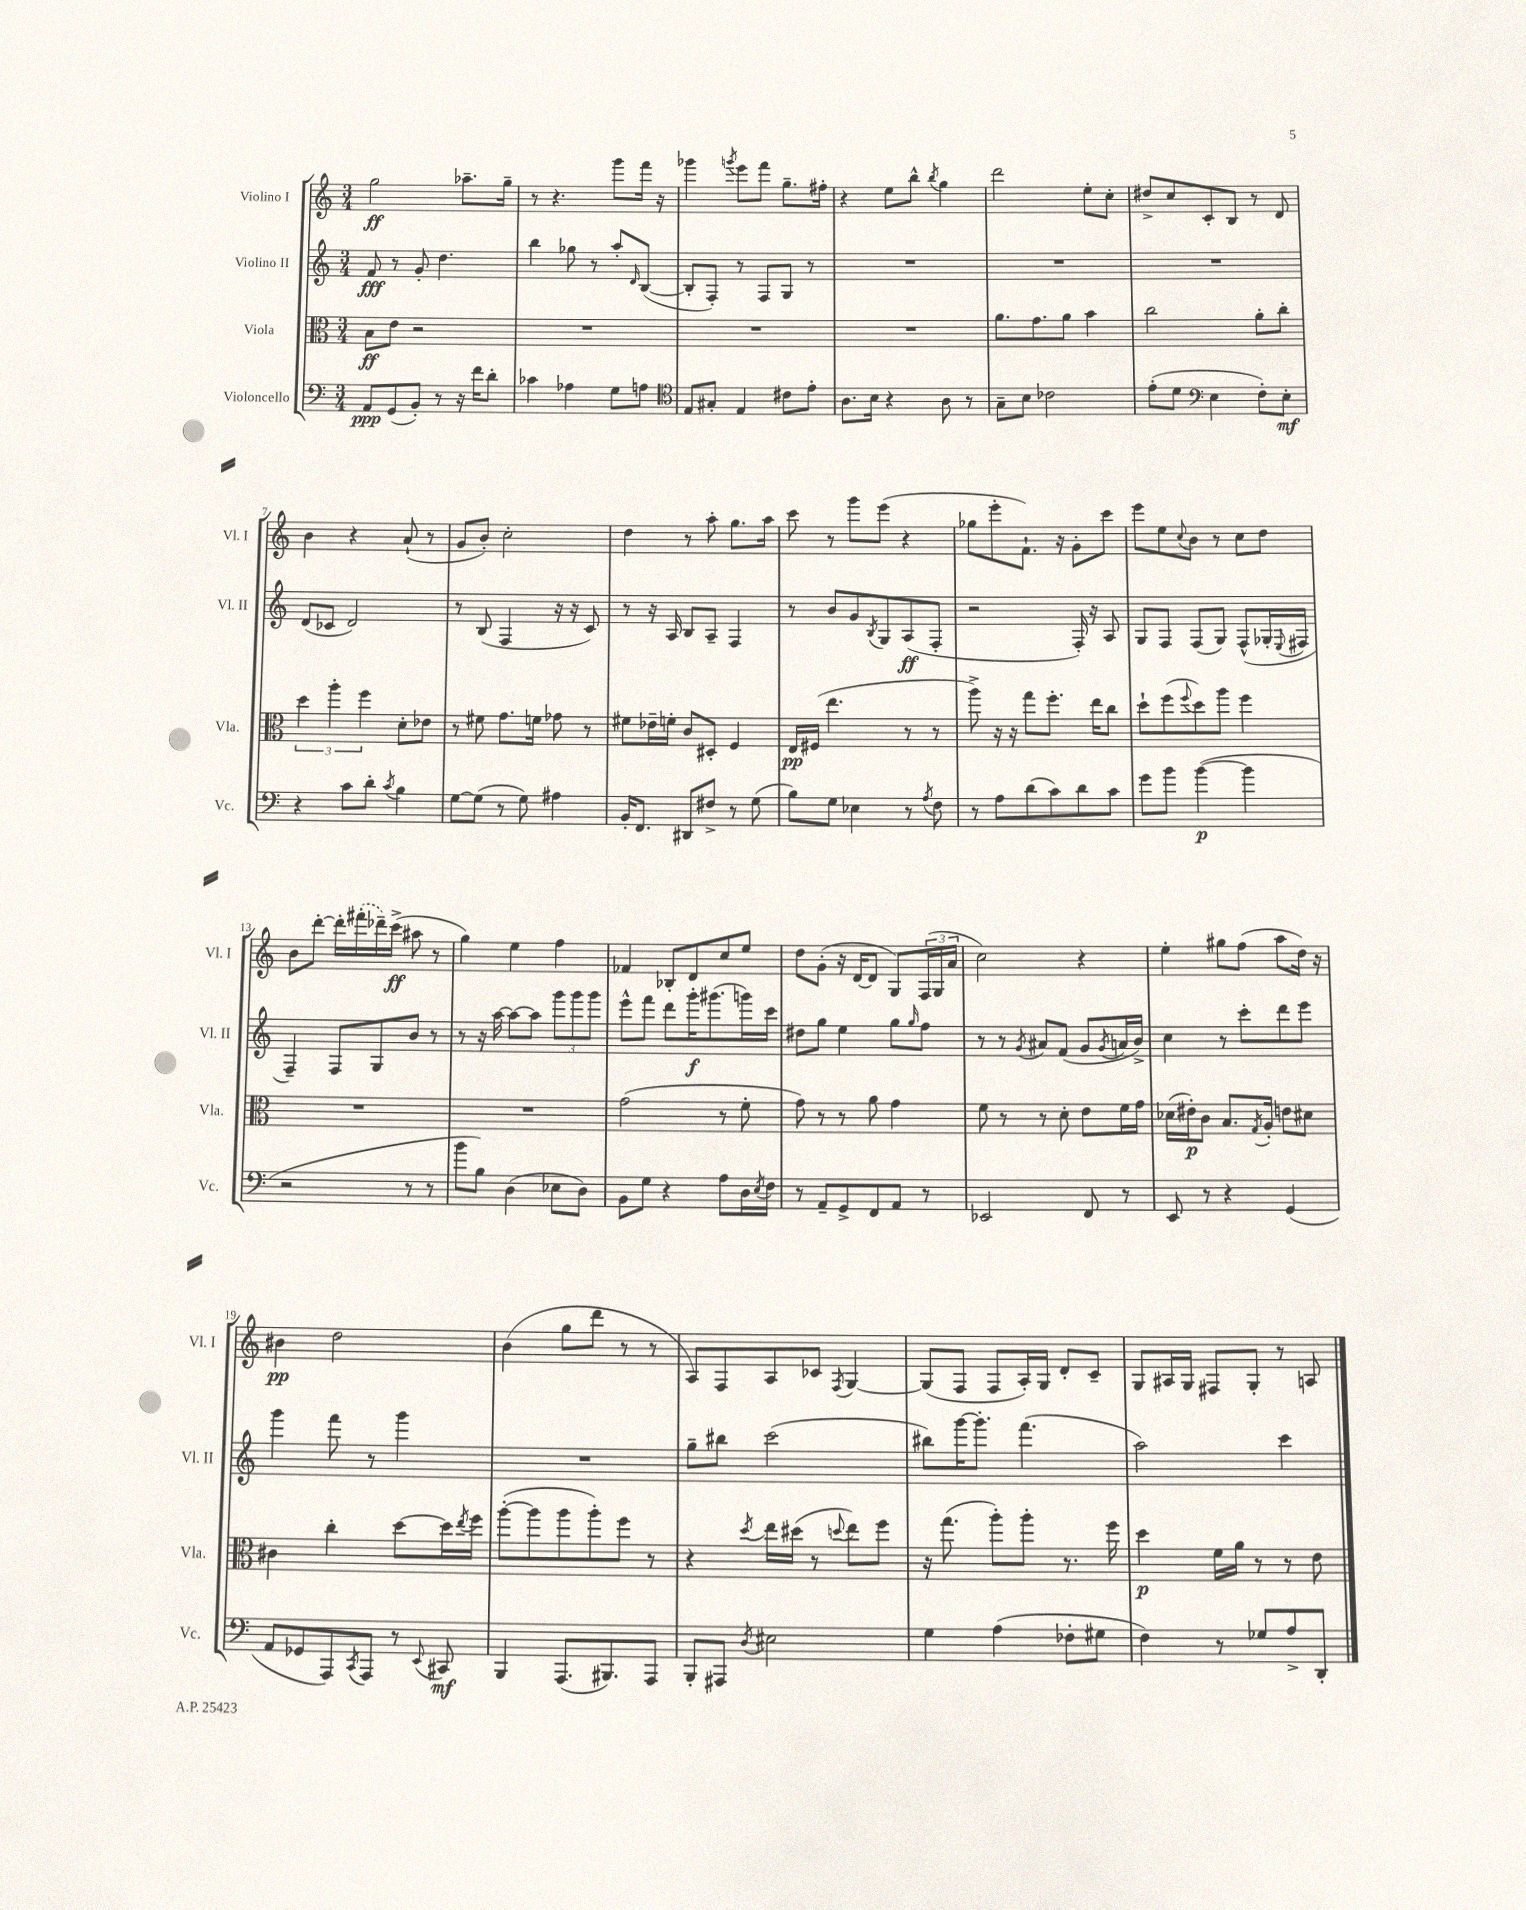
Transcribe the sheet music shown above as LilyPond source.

<<
\new StaffGroup <<
\new Staff = "s0" \with { instrumentName = "Violino I" shortInstrumentName = "Vl. I" } {
    \clef treble \key c \major \numericTimeSignature \time 3/4
    g''2\ff aes''8.-- g''16-- |
    r8 r4. g'''8 f'''16 r16 |
    ges'''4 \acciaccatura { g'''8 } e'''8 f'''8 g''8.-- fis''16-. |
    r4 e''8 b''8-^ \acciaccatura { b''8 } g''4 |
    d'''2 e''8-. c''8-. |
    dis''8-> c''8 c'8-. b8 r8 d'8 |
    b'4 r4 a'8-!( r8 |
    g'8 b'8-.) c''2-. |
    d''4 r8 a''8-. g''8. a''16 |
    c'''8 r8 g'''8 e'''8( r4 |
    ges''8 e'''8-. f'8.-!) r16 g'8-. c'''8 |
    e'''8 e''8 \appoggiatura { c''8 } b'8 r8 c''8 d''8 |
    b'8 d'''8~-. d'''16-. \once \slurDashed fis'''16-.( des'''16--) c'''16->\ff( ais''8 r8 |
    g''4) e''4 f''4 |
    fes'4 bes8-. d'8 c''8 e''8 |
    d''8 g'8-.( r16 d'16~ d'8 g8) \tuplet 3/2 { f16( g16 a'16 } |
    c''2) r4 |
    e''4-. gis''8 f''8( a''8 d''16) r16 |
    bis'4\pp d''2 |
    b'4( g''8 d'''8 r8 r8 |
    a8) f8 a8 ces'8 \acciaccatura { f8 } g4~ |
    g8( f8 f8 a16-.) g16 d'8-. c'8-- |
    g8 ais16 g16 fis8 g8-. r8 a8 \bar "|." |
}
\new Staff = "s1" \with { instrumentName = "Violino II" shortInstrumentName = "Vl. II" } {
    \clef treble \key c \major \numericTimeSignature \time 3/4
    f'8\fff r8 g'8-. d''4. |
    b''4 ges''8 r8 a''8-. \grace { d'16 } b8~( |
    b8-. f8-.) r8 f8 g8 r8 |
    R2. |
    R2. |
    R2. |
    d'8( ces'8 d'2) |
    r8 b8( f4 r16 r16 c'8) |
    r8 r16 a16 b8 a8-- f4 |
    r8 b'8 g'8 \acciaccatura { b8 } g8 a8\ff( f8-. |
    r2 f16-.) r16 a8 |
    g8 f8 f8( g8) f8-^( ges16-. \appoggiatura { e8 } fis16 |
    f4--) f8 g8 b'8 r8 |
    r8 r16 a''16~ a''8~ a''8 \tuplet 3/2 { g'''8 g'''8 g'''8 } |
    e'''8-^ f'''8 d'''8 g'''16-.\f gis'''8.( g'''16) c'''16 |
    dis''8 g''8 e''4 g''8 \grace { g''16 } f''8 |
    r8 r8 \acciaccatura { g'8 } ais'8 f'8( g'8 \acciaccatura { g'8 } a'16 b'16->) |
    c''4 r8 c'''8-. d'''8 e'''8 |
    g'''4 f'''8 r8 g'''4 |
    R2. |
    g''8-- bis''8 c'''2( |
    bis''8) g'''16~ g'''8.-. f'''4.( |
    a''2) c'''4 \bar "|." |
}
\new Staff = "s2" \with { instrumentName = "Viola" shortInstrumentName = "Vla." } {
    \clef alto \key c \major \numericTimeSignature \time 3/4
    b8\ff e'8 r2 |
    R2. |
    R2. |
    R2. |
    a'8. g'8. a'8 b'4 |
    c''2 a'8-. c''8-. |
    \tuplet 3/2 { d''4 a''4-. f''4 } d'8-. ees'8 |
    r8 fis'8 g'8. f'16 ges'8 r8 |
    fis'8 ees'16-- f'16-. c'8 dis8-. f4 |
    e16\pp fis16( e''4. r8 r8 |
    a''8->) r16 r16 g''8 f''8.-. e''16 c''8 |
    d''8-! f''8( \appoggiatura { f''8 } d''8) a''8 f''4 |
    R2. |
    R2. |
    g'2( r8 f'8-. |
    g'8) r8 r8 a'8 g'4 |
    f'8 r8 r8 d'8-. e'8 f'16 g'16 |
    des'16( eis'16-.\p) c'8 b8. \acciaccatura { g8 } a16-. e'8 dis'8 |
    cis'4 c''4-. d''8~ d''16 \acciaccatura { e''8 } f''16 |
    a''8~-.( a''8 a''8 a''8-.) f''8 r8 |
    r4 \acciaccatura { d''8 } e''16 dis''16( r8 \appoggiatura { d''8 } e''8) f''8 |
    r16 g''8.( a''8-.) a''8-. r8. f''16 |
    d''4\p f'16 a'16 r8 r8 e'8 \bar "|." |
}
\new Staff = "s3" \with { instrumentName = "Violoncello" shortInstrumentName = "Vc." } {
    \clef bass \key c \major \numericTimeSignature \time 3/4
    a,8\ppp g,8( b,8-.) r8 r16 f'16 d'8-. |
    ces'4 aes4 g8 a8 |
    \clef tenor e8 gis8-. e4 cis'8 e'8-. |
    a8. b16 r4 a8 r8 |
    g8-- b8 ces'2 |
    e'8-.( d'8 \clef bass e4 f8-.) e8-.\mf |
    r4 c'8 d'8-. \acciaccatura { c'8 } b4 |
    g8~ g8( r8 g8) ais4 |
    b,16-. f,8. dis,8 fis8-> r8 g8( |
    b8) g8 ees4 r8 \acciaccatura { a8 } f8 |
    r8 a8 d'8( c'8) d'8 c'8 |
    g'8 b'8 b'4~\p( b'4 |
    r2 r8 r8 |
    b'8 b8) d4( ees8 d8) |
    b,8 g8 r4 a8 d16 \acciaccatura { e8 } f16 |
    r8 a,8-- g,8-> f,8 a,8 r8 |
    ees,2 f,8 r8 |
    e,8 r8 r4 g,4( |
    a,8 ges,8 a,,8) \acciaccatura { c,8 } a,,8 r8 \appoggiatura { e,8 } cis,8\mf |
    b,,4 a,,8.( bis,,8.) a,,8 |
    b,,8-. ais,,8 \acciaccatura { d8 } eis2 |
    g4 a4( fes8-. gis8 |
    f4) r8 ges8 a8-> d,8-. \bar "|." |
}
>>
>>
